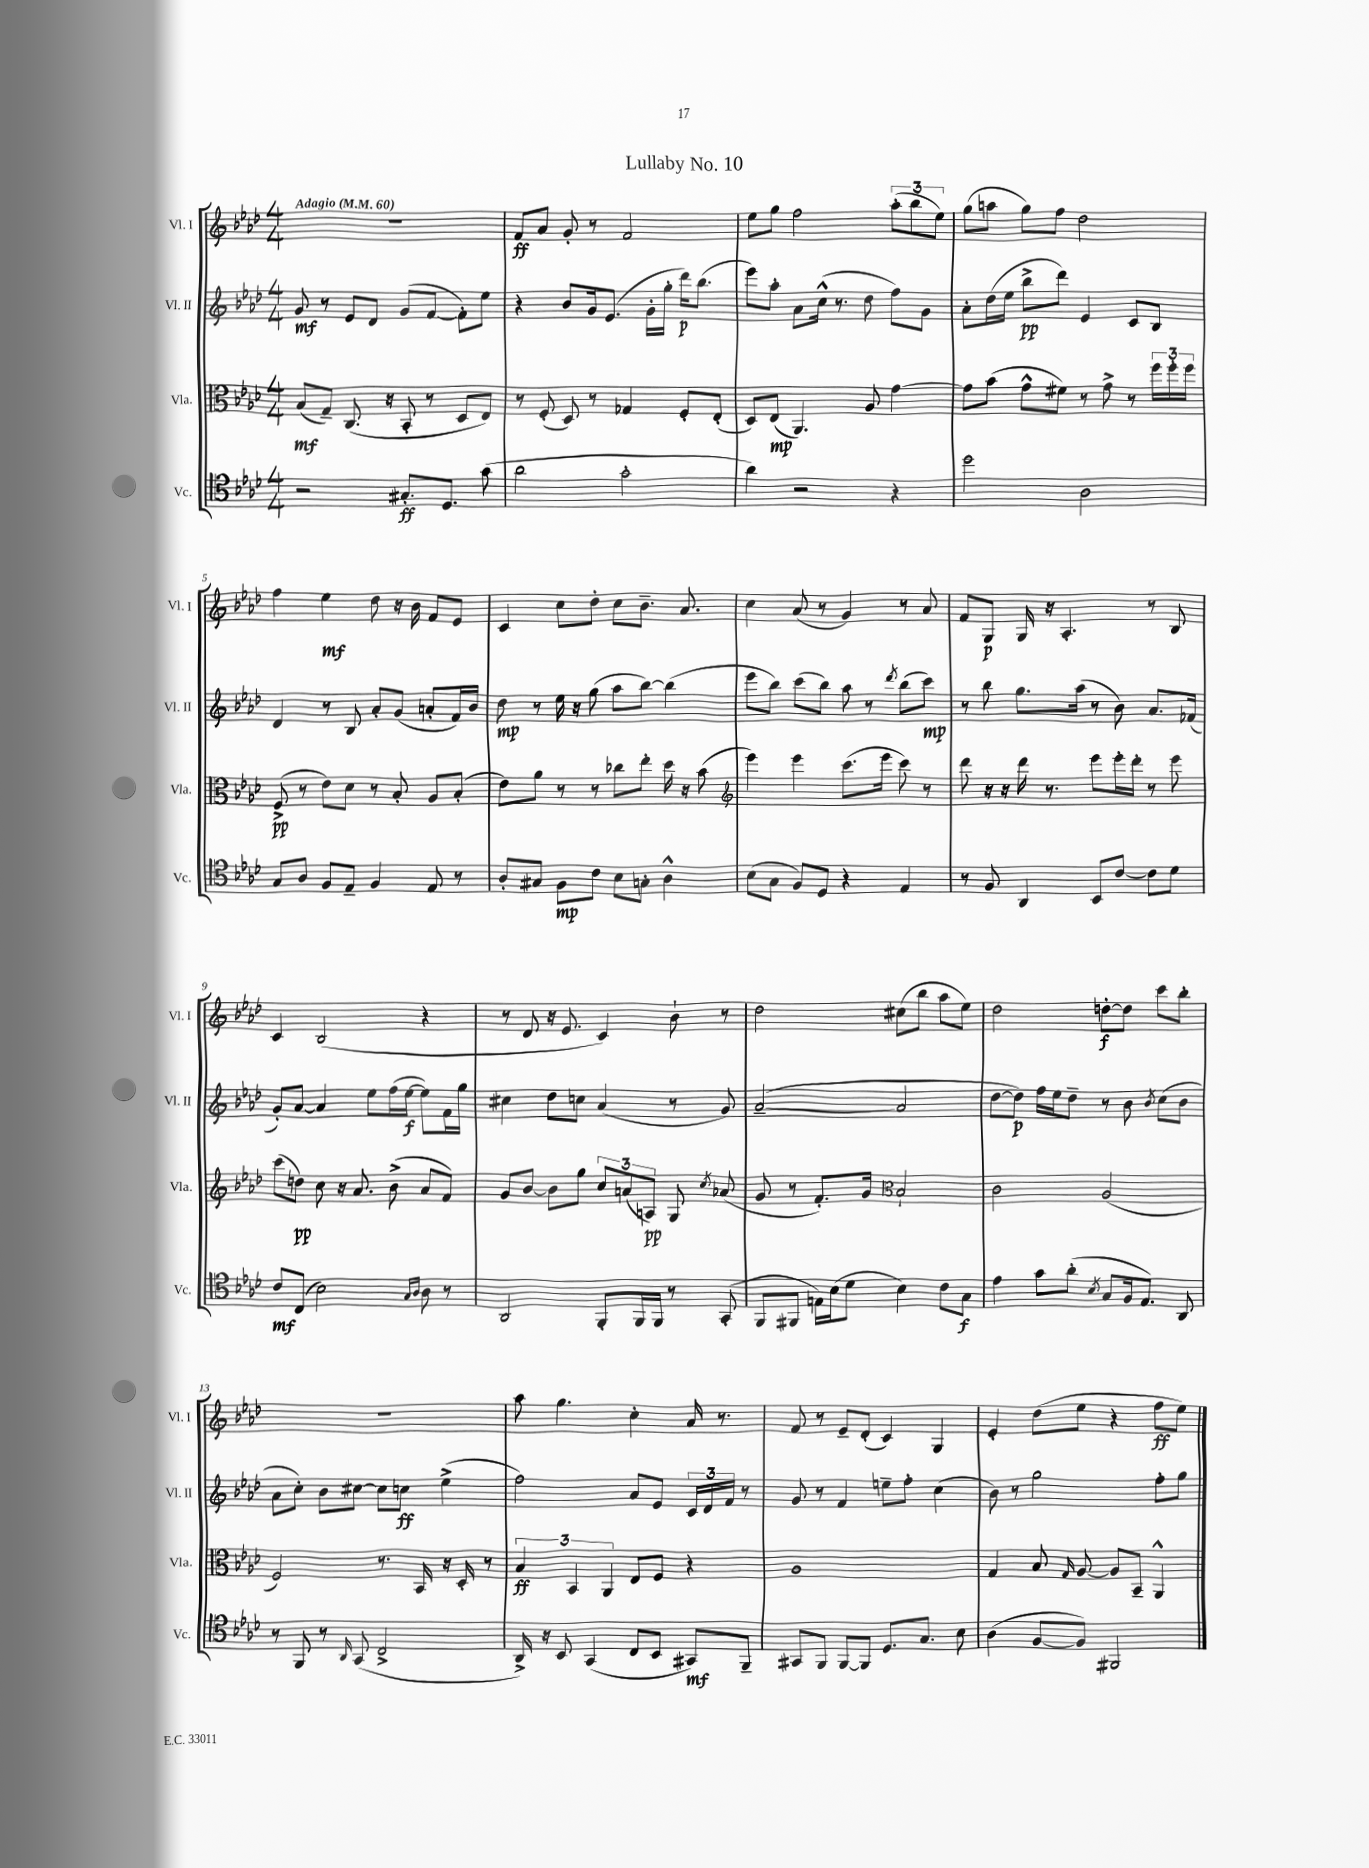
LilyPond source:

\header { title = "Lullaby No. 10" }
<<
\new StaffGroup <<
\new Staff = "s0" \with { instrumentName = "Vl. I" shortInstrumentName = "Vl. I" } {
    \clef treble \key aes \major \numericTimeSignature \time 4/4 \tempo "Adagio" 4 = 60
    \autoBeamOff R1 |
    f'8[\ff aes'8] g'8-. r8 f'2 |
    ees''8[ g''8] f''2 \tuplet 3/2 { aes''8[-.( bes''8 ees''8]) } |
    g''8[( a''8] g''8[) f''8] des''2 |
    f''4 ees''4\mf des''8 r16 bes'16 f'8[ ees'8] |
    c'4 c''8[ des''8]-. c''8[ bes'8.]-- aes'8. |
    c''4 aes'8( r8 g'4) r8 aes'8 |
    f'8[ g8]\p g16 r16 aes4.-. r8 bes8 |
    c'4 bes2( r4 |
    r8 des'8 r16 ees'8. c'4) bes'8-! r8 |
    des''2 cis''8[( bes''8] aes''8[ ees''8]) |
    des''2 d''8[~-.\f d''8] c'''8[ bes''8]-. |
    R1 |
    aes''8 g''4. c''4-. aes'16 r8. |
    f'8 r8 ees'8[-- des'8]-.( c'4) g4 |
    ees'4-. des''8[( ees''8] r4 f''8[\ff ees''8]) \bar "|." |
}
\new Staff = "s1" \with { instrumentName = "Vl. II" shortInstrumentName = "Vl. II" } {
    \clef treble \key aes \major \numericTimeSignature \time 4/4
    \autoBeamOff g'8\mf r8 ees'8[ des'8] g'8[( f'8]~ f'8[-.) ees''8] |
    r4 bes'8[ g'16 ees'8.]( g'16[-. g''16]-. des'''16[\p) bes''8.]( |
    ees'''8[) aes''8]-. aes'8[ c''16]-^( r8. des''8 f''8[) g'8] |
    aes'8[-. des''16( ees''16] bes''8[->\pp des'''8]) ees'4 c'8[ bes8] |
    des'4 r8 bes8 aes'8[-. g'8]( a'8[-. f'16) bes'16] |
    des''8\mp r8 ees''16 r16 g''8( aes''8[ bes''8]~) bes''4( |
    ees'''8[ bes''8]) c'''8[( bes''8]) aes''8 r8 \acciaccatura { des'''8 } bes''8[( c'''8]\mp) |
    r8 bes''8 g''8.[ aes''16]( r8 bes'8) aes'8.[ fes'16]( |
    g'8[-.) aes'8]~ aes'4 ees''8[ f''16( ees''16]~\f ees''8[) f'16 g''16] |
    cis''4 des''8[ c''8] aes'4( r8 g'8) |
    aes'2~--( aes'2 |
    des''8[~ des''8]\p) f''16[ ees''16 des''8]-- r8 bes'8 \acciaccatura { bes'8 } c''8[( bes'8] |
    aes'8[ c''8]-.) bes'8[ cis''8]~ cis''8[ c''8]\ff ees''4->( |
    f''2) aes'8[ ees'8] \tuplet 3/2 { c'16[ des'16 f'16] } r8 |
    g'8 r8 f'4 e''8[-- f''8]-. c''4( |
    bes'8) r8 g''2 f''8[-. g''8] \bar "|." |
}
\new Staff = "s2" \with { instrumentName = "Vla." shortInstrumentName = "Vla." } {
    \clef alto \key aes \major \numericTimeSignature \time 4/4
    \autoBeamOff bes8[\mf( g8]--) c8.( r16 bes,8-. r8 des8[ ees8]) |
    r8 f8-.( des8) r8 ges4 f8[-. ees8]-.( |
    des8[) ees8]\mp( aes,4.) aes8 g'4~ |
    g'8[ bes'8]( g'8[-^ fis'8]) r8 g'8-> r8 \tuplet 3/2 { f''16[ f''16-. f''16] } |
    f8->\pp( r8 ees'8[) des'8] r8 bes8-. aes8[ bes8]-.( |
    ees'8[) aes'8] r8 r8 ces''8[ ees''8]-. des''16 r16 bes'8( |
    \clef treble ees'''4) ees'''4 c'''8.[( ees'''16] c'''8) r8 |
    des'''8 r16 r16 des'''16 r8. ees'''8[ ees'''16-. des'''16]-. r8 ees'''8 |
    c'''8[( d''8]\pp) c''8 r16 aes'8. bes'8->( aes'8[ f'8]) |
    g'8[ bes'8]~ bes'8[ g''8] \tuplet 3/2 { c''8[ a'8( a8]\pp) } g8 \acciaccatura { c''8 } aes'8( |
    g'8 r8 f'8.[-.) g'16] \clef alto bes2-! |
    c'2 aes2( |
    f2) r8. bes,16 r16 des16-. r8 |
    \tuplet 3/2 { bes4\ff bes,4 aes,4 } ees8[ f8] r4 |
    aes1 |
    g4 bes8 \grace { g16 } aes8~ aes8[ bes,8]-- aes,4-^ \bar "|." |
}
\new Staff = "s3" \with { instrumentName = "Vc." shortInstrumentName = "Vc." } {
    \clef tenor \key aes \major \numericTimeSignature \time 4/4
    \autoBeamOff r2 gis8.[-.\ff des8.] g'8( |
    aes'2 g'2-. |
    aes'4) r2 r4 |
    des''2 aes2 |
    g8[ aes8] f8[ ees8]-- f4 ees8 r8 |
    aes8[-. gis8] f8[\mp c'8] bes8[ g8]-. aes4-^ |
    bes8[( g8] f8[) des8] r4 ees4 |
    r8 f8 aes,4 bes,8[ c'8]~ c'8[ des'8] |
    c'8[\mf c8]( bes2) \grace { g16[ aes16] } aes8 r8 |
    aes,2 f,8[-. f,16 f,16] r8 g,8-.( |
    f,8[ fis,8] e16[) bes16( des'8] bes4) c'8[ g8]\f |
    ees'4 g'8[ aes'8]-.( \acciaccatura { bes8 } g8[ f16 ees8.]) aes,8 |
    r8 f,8 r8 \grace { aes,16 } g,8( c2-> |
    aes,16->) r16 bes,8 g,4( c8[ bes,8] gis,8[\mf) f,8]-- |
    gis,8[ f,8] f,8[~ f,8] des8.[ g8.] bes8 |
    aes4( f8[~ f8]) fis,2 \bar "|." |
}
>>
>>
